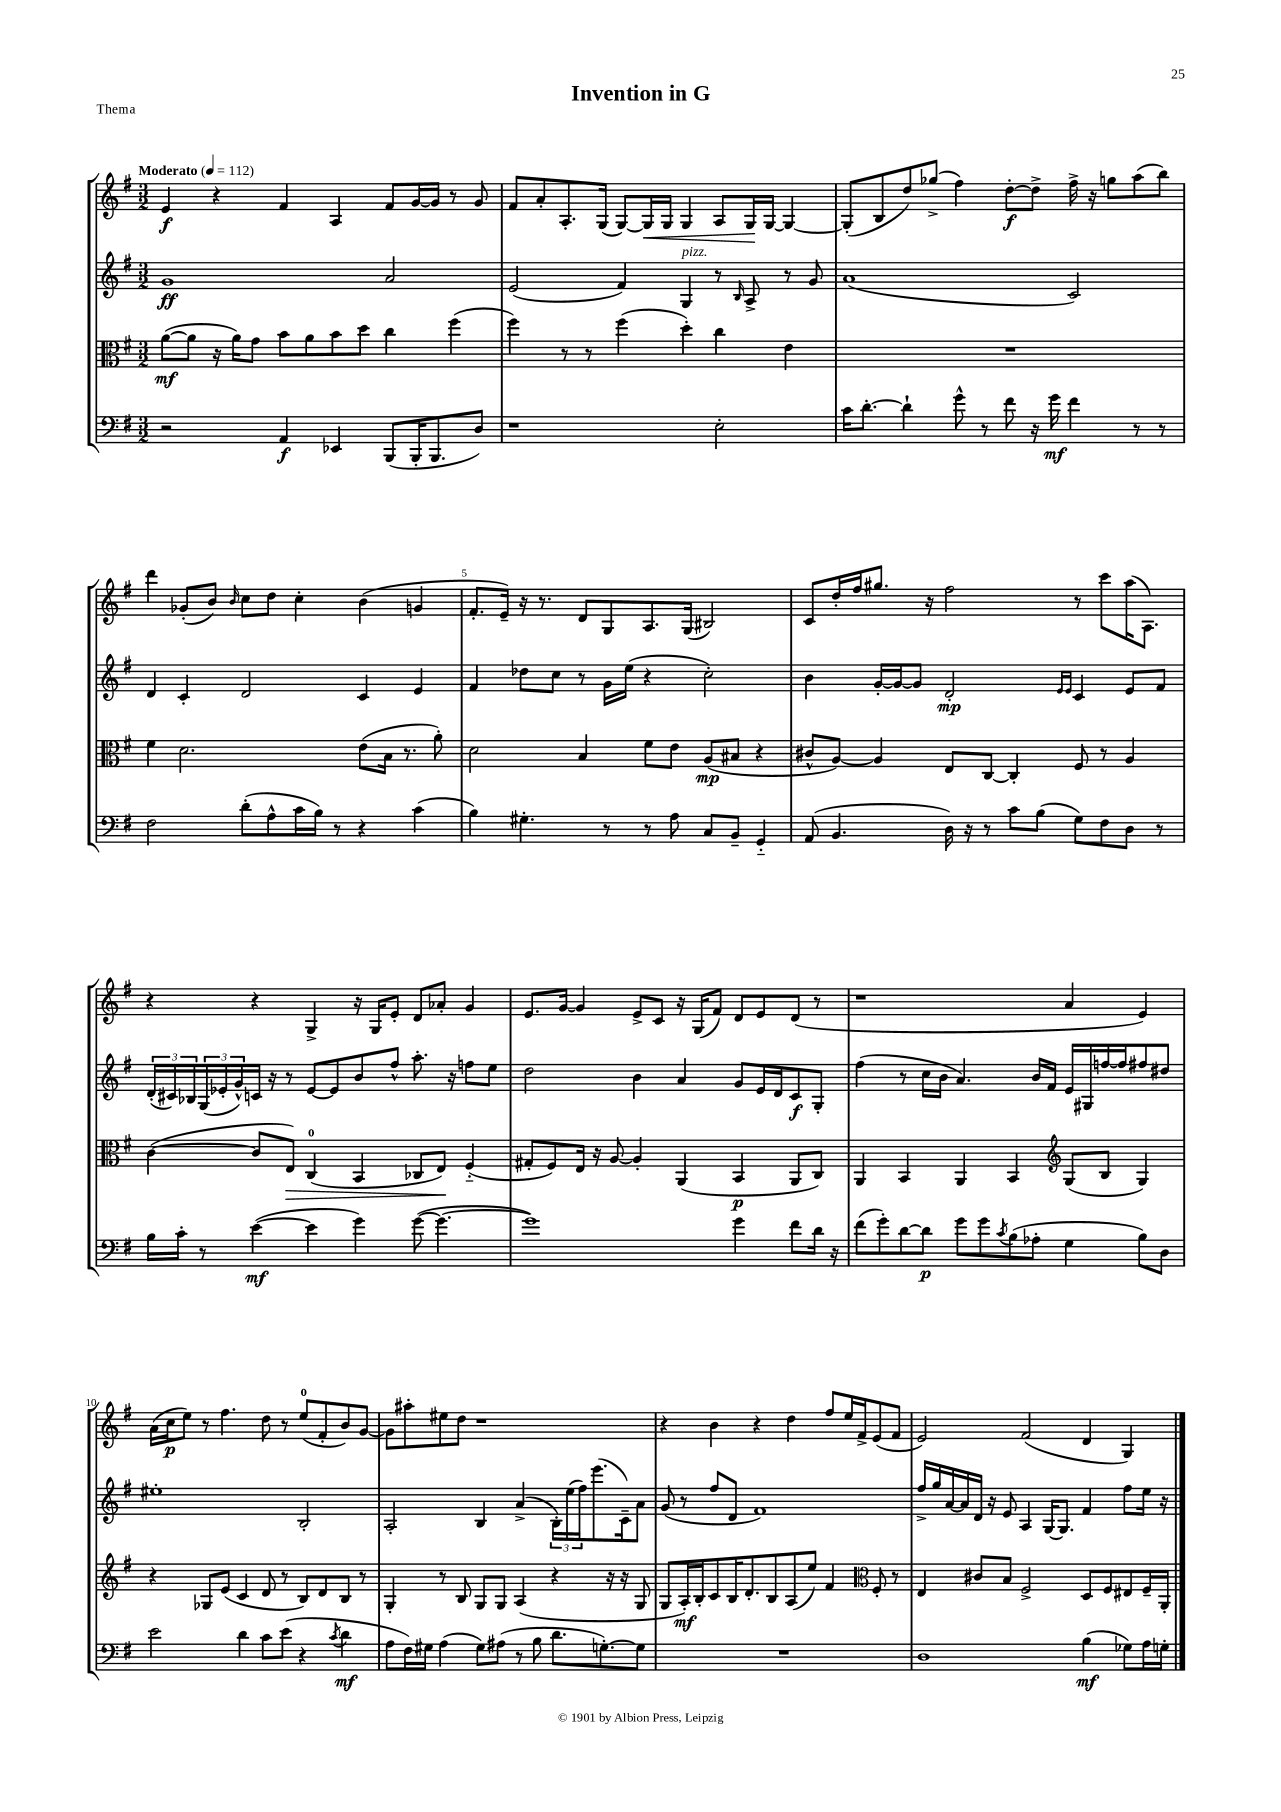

**kern	**kern	**kern	**kern
*staff4	*staff3	*staff2	*staff1
*clefF4	*clefC3	*clefG2	*clefG2
*k[f#]	*k[f#]	*k[f#]	*k[f#]
*M3/2	*M3/2	*M3/2	*M3/2
*MM112	*MM112	*MM112	*MM112
2r	([8a	1g	4e
.	8a]	.	.
.	16r	.	4r
.	16a)	.	.
.	8g	.	.
4AA	8b	.	4f#
.	8a	.	.
4EE-	8b	.	4A
.	8dd	.	.
(8BBB	4cc	2a	8f#
16BBB'	.	.	[16g
8.BBB	.	.	16g]
.	(4ff#	.	8r
8D)	.	.	8g
=	=	=	=
1r	4ff#)	(2e	8f#
.	.	.	8a'
.	8r	.	8.A'
.	8r	.	.
.	.	.	(16G
.	(4ff#	4f#)	[8G)
.	.	.	16G]
.	.	.	16G
.	4dd')	4G	4G
2E'	4cc	8r	8A
.	.	16qqB	.
.	.	8A^	16G
.	.	.	[16G
.	4e	8r	4G_
.	.	8g	.
=	=	=	=
16c	1.r	(1a	(8G']
[8.d'	.	.	.
.	.	.	8B
4d`]	.	.	8dd)
.	.	.	(8gg-^
8g^^	.	.	4ff#)
8r	.	.	.
8f#	.	.	[8dd'
16r	.	.	8dd^]
16g	.	.	.
4f#	.	2c)	16ff#^
.	.	.	16r
.	.	.	8gg
8r	.	.	(8aa
8r	.	.	8bb)
=	=	=	=
2F#	4f#	4d	4ddd
.	2.d	4c'	(8g-'
.	.	.	8b)
.	.	.	16qqb
(8d'	.	2d	8cc
8A^^	.	.	8dd
16c	.	.	4cc'
16B)	.	.	.
8r	.	.	.
4r	(8e	4c	(4b
.	16B	.	.
.	8.r	.	.
(4c	.	4e	4g
.	8a')	.	.
=	=	=	=
4B)	2d	4f#	8.f#'
.	.	.	16e~)
4.G#'	.	8dd-	16r
.	.	.	8.r
.	.	8cc	.
.	4B	8r	8d
8r	.	16g	8G
.	.	(16ee	.
8r	8f#	4r	8.A
8A	8e	.	.
.	.	.	(16G
8C	(8A	2cc')	2B#)
8BB~	8B#	.	.
4GG'~	4r	.	.
=	=	=	=
(8AA	8c#^^	4b	8c
4.BB	[8A)	.	16dd'
.	.	.	16ff#
.	4A]	[16g'	8.gg#
.	.	16g_	.
.	.	8g]	.
.	.	.	16r
16D)	8E	2d'	2ff#
16r	.	.	.
8r	[8C	.	.
8c	4C']	.	.
(8B	.	.	.
.	.	16qqe	.
.	.	16qqe	.
8G)	8F#	4c	8r
8F#	8r	.	8ccc
8D	4A	8e	(16aa
.	.	.	8.A)
8r	.	8f#	.
=	=	=	=
16B	([4c	(24d'	4r
.	.	24c#)	.
16c'	.	.	.
.	.	24B-	.
8r	.	(24G	.
.	.	24e-'	.
.	.	24g^^)	.
([4e	8c]	16c	4r
.	.	16r	.
.	8E)	8r	.
4e]	(4C	[8e-	4G^
.	.	8e-]	.
4g)	4BB	8b	16r
.	.	.	16G
.	.	8ff#^^	8e'
([8g	8C-	8.aa'	8d
4.g_	8E)	.	8a-'
.	.	16r	.
.	(4F#'~	8ff	4g
.	.	8ee	.
=	=	=	=
1g])	8G#'	2dd	8.e
.	8F#)	.	.
.	.	.	[16g
.	16E	.	4g]
.	16r	.	.
.	[8A	.	.
.	4A']	4b	8e^
.	.	.	8c
.	(4AA	4a	16r
.	.	.	(16G
.	.	.	8f#)
4g	4BB	8g	8d
.	.	16e	8e
.	.	16d	.
8f#	8AA	8c	(8d
16d	8C)	8G'	8r
16r	.	.	.
=	=	=	=
(8f#	4AA	(4ff#	1r
8g')	.	.	.
[8d	4BB	8r	.
8d]	.	16cc	.
.	.	16b	.
8g	4AA	4.a)	.
8g	.	.	.
8qc	.	.	.
(8B	4BB	.	.
8A-'	.	16b	.
.	.	16f#	.
*	*clefG2	*	*
4G	(8G	16e	4a
.	.	16G#	.
.	8B	[16ff	.
.	.	16ff]	.
8B)	4G)	8ff#	4e)
8D	.	8dd#	.
=	=	=	=
2e	4r	1ee#'	(16a
.	.	.	16cc
.	.	.	8ee)
.	8G-	.	8r
.	(8e	.	4.ff#
4d	4c	.	.
8c	8d	.	8dd
(8e	8r	.	8r
4r	8B)	2B'	(8ee
.	8d	.	8f#'
8qc	.	.	.
4d	8B	.	8b)
.	8r	.	[8g
=	=	=	=
8A	4G'	2A'	8g]
16F#)	.	.	8aa#'
16G#	.	.	.
(4A	8r	.	8ee#
.	8B	.	8dd
8G#)	8G	4B	1r
(8A#	8G	.	.
8r	(4A	(4a^	.
8B	.	.	.
8.d	4r	24B')	.
.	.	(24ee	.
.	.	24ff#)	.
.	.	(8.eee	.
[8.G')	.	.	.
.	16r	.	.
.	16r	16c~)	.
8G]	8G	8a	.
=	=	=	=
1.r	8G	(8g	4r
.	16A')	8r	.
.	16B'	.	.
.	8c	8ff#	4b
.	16B	8d	.
.	8.d'	.	.
.	.	1f#)	4r
.	8B	.	.
.	(8A	.	4dd
.	8ee)	.	.
.	4f#	.	8ff#
.	.	.	16ee
.	.	.	16f#^
*	*clefC3	*	*
.	8F#'	.	(8e
.	8r	.	8f#
=	=	=	=
1D	4E	16ff#^	2e)
.	.	16gg	.
.	.	[16a	.
.	.	16a]	.
.	8c#	16d	.
.	.	16r	.
.	8B	8e	.
.	2F#^	4A	(2f#
.	.	[16G	.
.	.	8.G]	.
(4B	8D	4f#	4d
.	8F#	.	.
8G-)	8E#	8ff#	4G)
16A	16F#~	16ee	.
16G'	16AA'	16r	.
==	==	==	==
*-	*-	*-	*-
